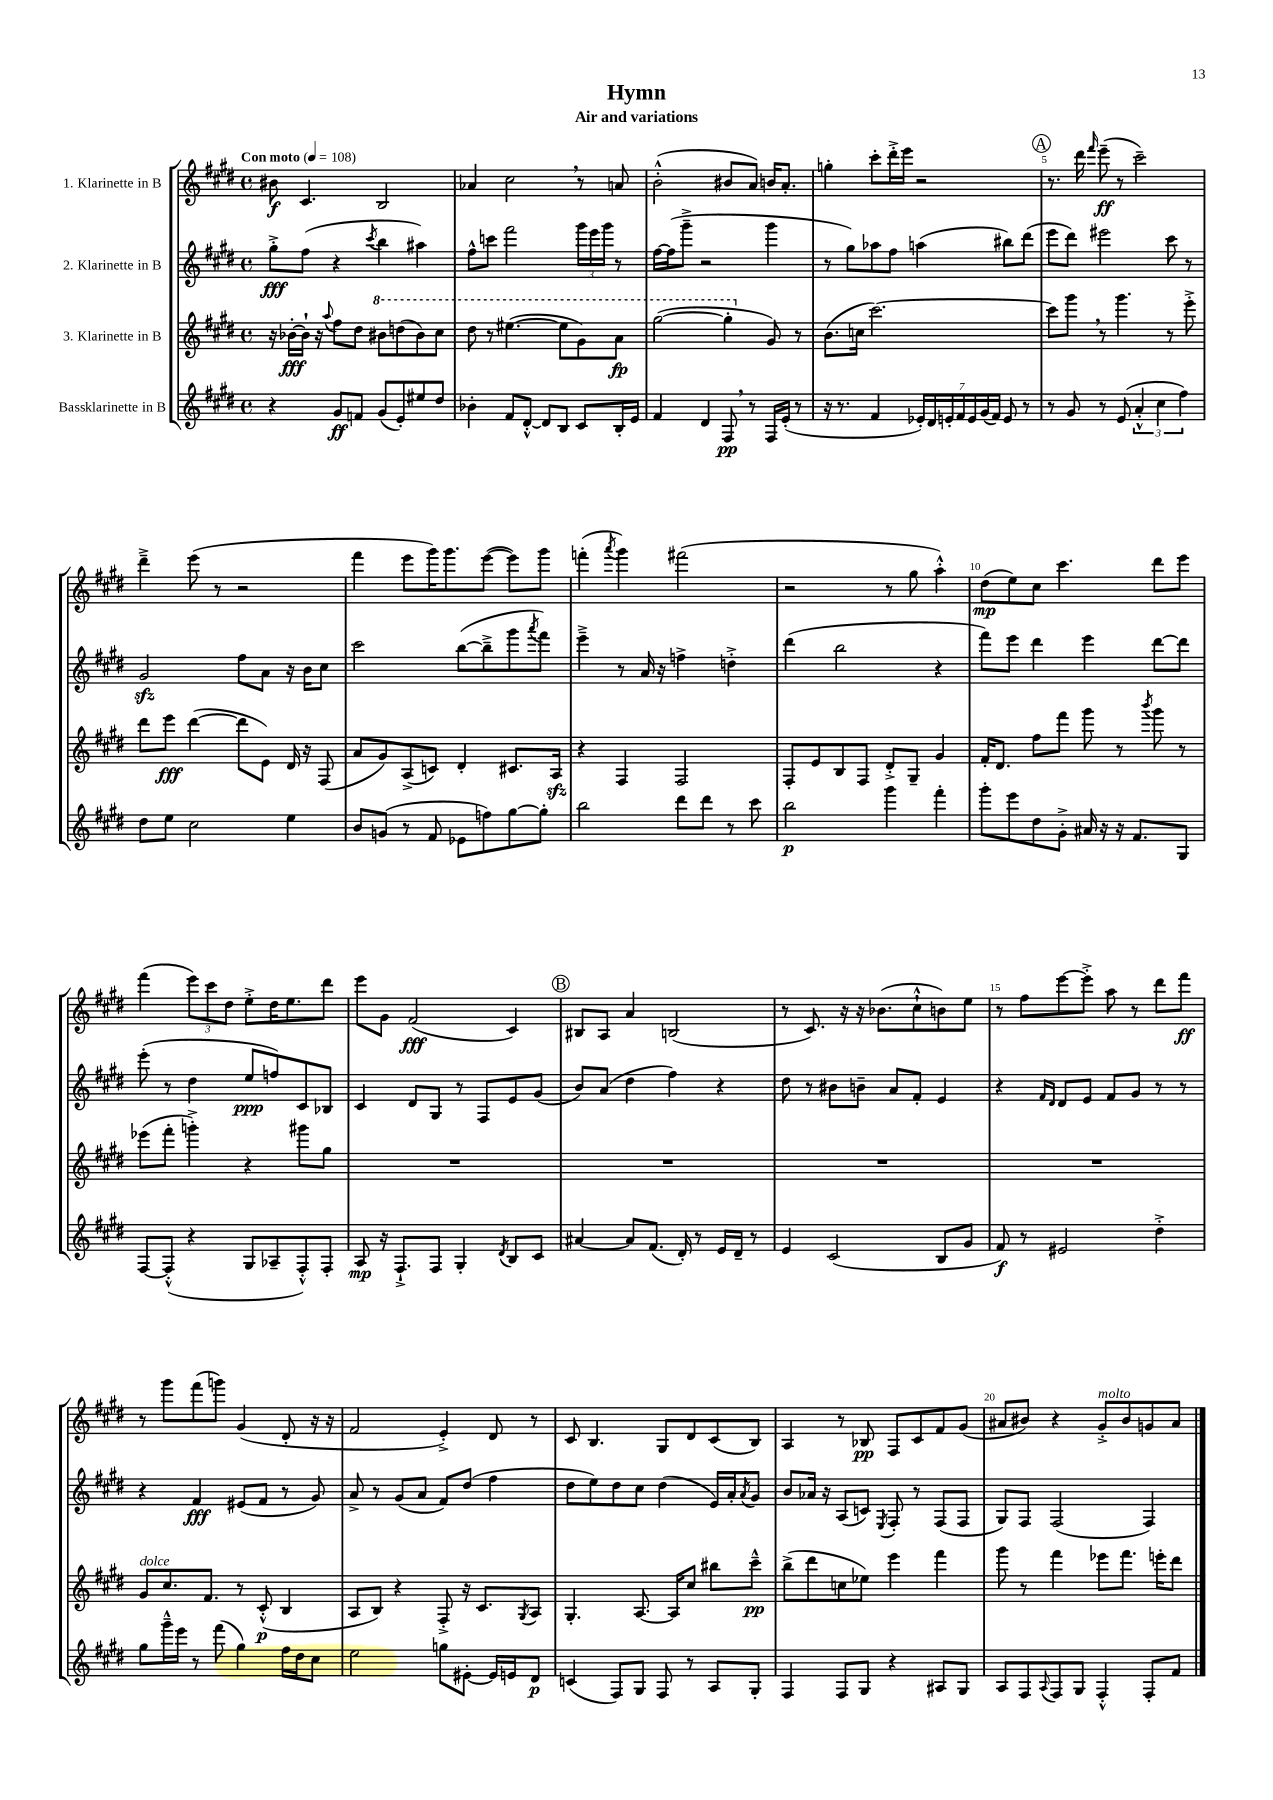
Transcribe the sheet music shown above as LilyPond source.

\header { title = "Hymn" subtitle = "Air and variations" }
<<
\new StaffGroup <<
\new Staff = "s0" \with { instrumentName = "1. Klarinette in B" } {
    \clef treble \key e \major \defaultTimeSignature \time 4/4 \tempo "Con moto" 4 = 108
    bis'8\f cis'4. b2 |
    aes'4 cis''2 \breathe r8 a'8 |
    b'2-.-^( bis'8 a'8) b'16 a'8.-. |
    g''4-. cis'''8-. dis'''16-.-> e'''16 r2 |
    \mark \markup { \circle "A" } r8. dis'''16 \grace { fis'''16 } e'''8--\ff( r8 cis'''2--) |
    dis'''4---> e'''8( r8 r2 |
    fis'''4 e'''8 gis'''16) gis'''8. e'''8~( e'''8) gis'''8 |
    f'''4-.( \acciaccatura { a'''8 } gis'''4) fis'''2( |
    r2 r8 gis''8 a''4-.-^) |
    dis''8\mp( e''8) cis''8 cis'''4. dis'''8 e'''8 |
    fis'''4( \tuplet 3/2 { e'''8) cis'''8 dis''8 } e''8-.-> dis''16 e''8. dis'''8 |
    e'''8 gis'8 fis'2\fff( cis'4) |
    \mark \markup { \circle "B" } bis8 a8 a'4 b2( |
    r8 cis'8.) r16 r16 bes'8.( cis''8-!-^ b'8) e''8 |
    r8 fis''8 e'''8~ e'''8-.-> a''8 r8 dis'''8 fis'''8\ff |
    r8 gis'''8 fis'''8( g'''8) gis'4( dis'8-. r16 r16 |
    fis'2 e'4-.->) dis'8 r8 |
    cis'8 b4. gis8 dis'8 cis'8( b8) |
    a4 r8 bes8\pp fis8 cis'8 fis'8 gis'8( |
    ais'8 bis'8) r4 gis'8-.->^\markup { \italic "molto" } bis'8 g'8 ais'8 \bar "|." |
}
\new Staff = "s1" \with { instrumentName = "2. Klarinette in B" } {
    \clef treble \key e \major \defaultTimeSignature \time 4/4
    gis''8-.->\fff fis''8( r4 \acciaccatura { cis'''8 } b''4 ais''4) |
    fis''8-^ c'''8 fis'''2 \tuplet 3/2 { gis'''16 e'''16 gis'''16 } r8 |
    fis''16~ fis''16( gis'''8---> r2 gis'''4 |
    r8 gis''8) aes''8 fis''8 a''4( bis''8) dis'''8( |
    \mark \markup { \circle "A" } e'''8 dis'''8) eis'''2 cis'''8 r8 |
    gis'2\sfz fis''8 a'8 r16 b'16 cis''8 |
    cis'''2 b''8~( b''8---> gis'''8 \acciaccatura { a'''8 } fis'''8) |
    e'''4---> r8 a'16 r16 f''4-> d''4-.-> |
    dis'''4( b''2 r4 |
    fis'''8) e'''8 dis'''4 e'''4 dis'''8~ dis'''8 |
    e'''8-.( r8 dis''4 e''8\ppp f''8) cis'8 bes8 |
    cis'4 dis'8 gis8 r8 fis8 e'8 gis'8( |
    \mark \markup { \circle "B" } b'8) a'8( dis''4 fis''4) r4 |
    dis''8 r8 bis'8 b'8-- a'8 fis'8-. e'4 |
    r4 \grace { fis'16 dis'16 } dis'8 e'8 fis'8 gis'8 r8 r8 |
    r4 fis'4\fff eis'8( fis'8 r8 gis'8) |
    a'8-> r8 gis'8( a'8 fis'8) dis''8( fis''4 |
    dis''8 e''8) dis''8 cis''8 dis''4( e'16) a'16-. \acciaccatura { a'8 } gis'8 |
    b'8 aes'16 r16 a8( c'8) \acciaccatura { e8 } fis8-. r8 fis8( fis8 |
    gis8) fis8 fis2( fis4) \bar "|." |
}
\new Staff = "s2" \with { instrumentName = "3. Klarinette in B" } {
    \clef treble \key e \major \defaultTimeSignature \time 4/4
    r16 bes'16~-.\fff bes'16-! r16 \appoggiatura { a''8 } fis''8 dis''8 \ottava #1 bis''8 d'''8( bis''8) cis'''8 |
    dis'''8 r8 eis'''4.~( eis'''8 gis''8) a''8\fp |
    gis'''2~( gis'''4-. \ottava #0 gis'8) r8 |
    b'8.( c''16 cis'''2.~) |
    \mark \markup { \circle "A" } cis'''8 gis'''8 \breathe r8 gis'''4. r8 e'''8-.-> |
    dis'''8 e'''8\fff dis'''4~( dis'''8 e'8) dis'16 r16 fis8( |
    a'8 gis'8) a8->( c'8) dis'4-. cis'8. a16\sfz |
    r4 fis4 fis2 |
    fis8-. e'8 b8 fis8 dis'8-.-> gis8-- gis'4 |
    fis'16-. dis'8. fis''8 fis'''8 gis'''8 r8 \acciaccatura { b'''8 } gis'''8 r8 |
    ees'''8( fis'''8-. g'''4-.->) r4 gis'''8 gis''8 |
    R1 |
    \mark \markup { \circle "B" } R1 |
    R1 |
    R1 |
    gis'8^\markup { \italic "dolce" } cis''8. fis'8. r8 cis'8-.-^\p( b4 |
    a8 b8) r4 fis8-.-> r16 cis'8. \acciaccatura { gis8 } a8 |
    gis4.-. a8.~ a16 cis''8 bis''8 cis'''8---^\pp |
    b''8->( dis'''8 c''8 ees''8) e'''4 fis'''4 |
    gis'''8 r8 fis'''4 ees'''8 fis'''8. e'''16-. dis'''8 \bar "|." |
}
\new Staff = "s3" \with { instrumentName = "Bassklarinette in B" } {
    \clef treble \key e \major \defaultTimeSignature \time 4/4
    r4 gis'8\ff f'8 gis'8( e'8-.) eis''8 dis''8 |
    bes'4-. fis'8 dis'8~-.-^ dis'8 b8 cis'8 b16-. e'16 |
    fis'4 dis'4 fis8\pp \breathe r8 fis16 e'16-.( r8 |
    r16 r8. fis'4 \tuplet 7/4 { ees'16-.) dis'16 e'16-. fis'16 e'16 gis'16( fis'16) } e'8 r8 |
    \mark \markup { \circle "A" } r8 gis'8 r8 e'8( \tuplet 3/2 { a'4-.-^ cis''4 fis''4) } |
    dis''8 e''8 cis''2 e''4 |
    b'8 g'8( r8 fis'8 ees'8 f''8) gis''8~ gis''8-. |
    b''2 dis'''8 dis'''8 r8 cis'''8 |
    b''2\p gis'''4 fis'''4-. |
    gis'''8-. e'''8 dis''8 gis'8-.-> ais'16 r16 r16 fis'8. gis8 |
    fis8~ fis8-.-^( r4 gis8 aes8-- fis8-.-^) fis8-. |
    a8\mp r16 fis8.-!-> fis8 gis4-. \acciaccatura { dis'8 } b8 cis'8 |
    \mark \markup { \circle "B" } ais'4~ ais'8 fis'8.( dis'16-.) r8 e'16 dis'16-- r8 |
    e'4 cis'2( b8 gis'8 |
    fis'8\f) r8 eis'2 dis''4-.-> |
    gis''8 gis'''16---^ e'''16 r8 fis'''8( gis''4) fis''16 dis''16 cis''8 |
    e''2 g''8 eis'8~-. eis'16 e'16 dis'8\p |
    c'4( fis8) gis8 fis8 r8 a8 gis8-. |
    fis4 fis8 gis8 r4 ais8 gis8 |
    a8 fis8 \appoggiatura { a8 } fis8 gis8 fis4-.-^ fis8-. fis'8 \bar "|." |
}
>>
>>
\layout { \context { \Score \override BarNumber.break-visibility = ##(#f #t #t) barNumberVisibility = #(every-nth-bar-number-visible 5) } }
